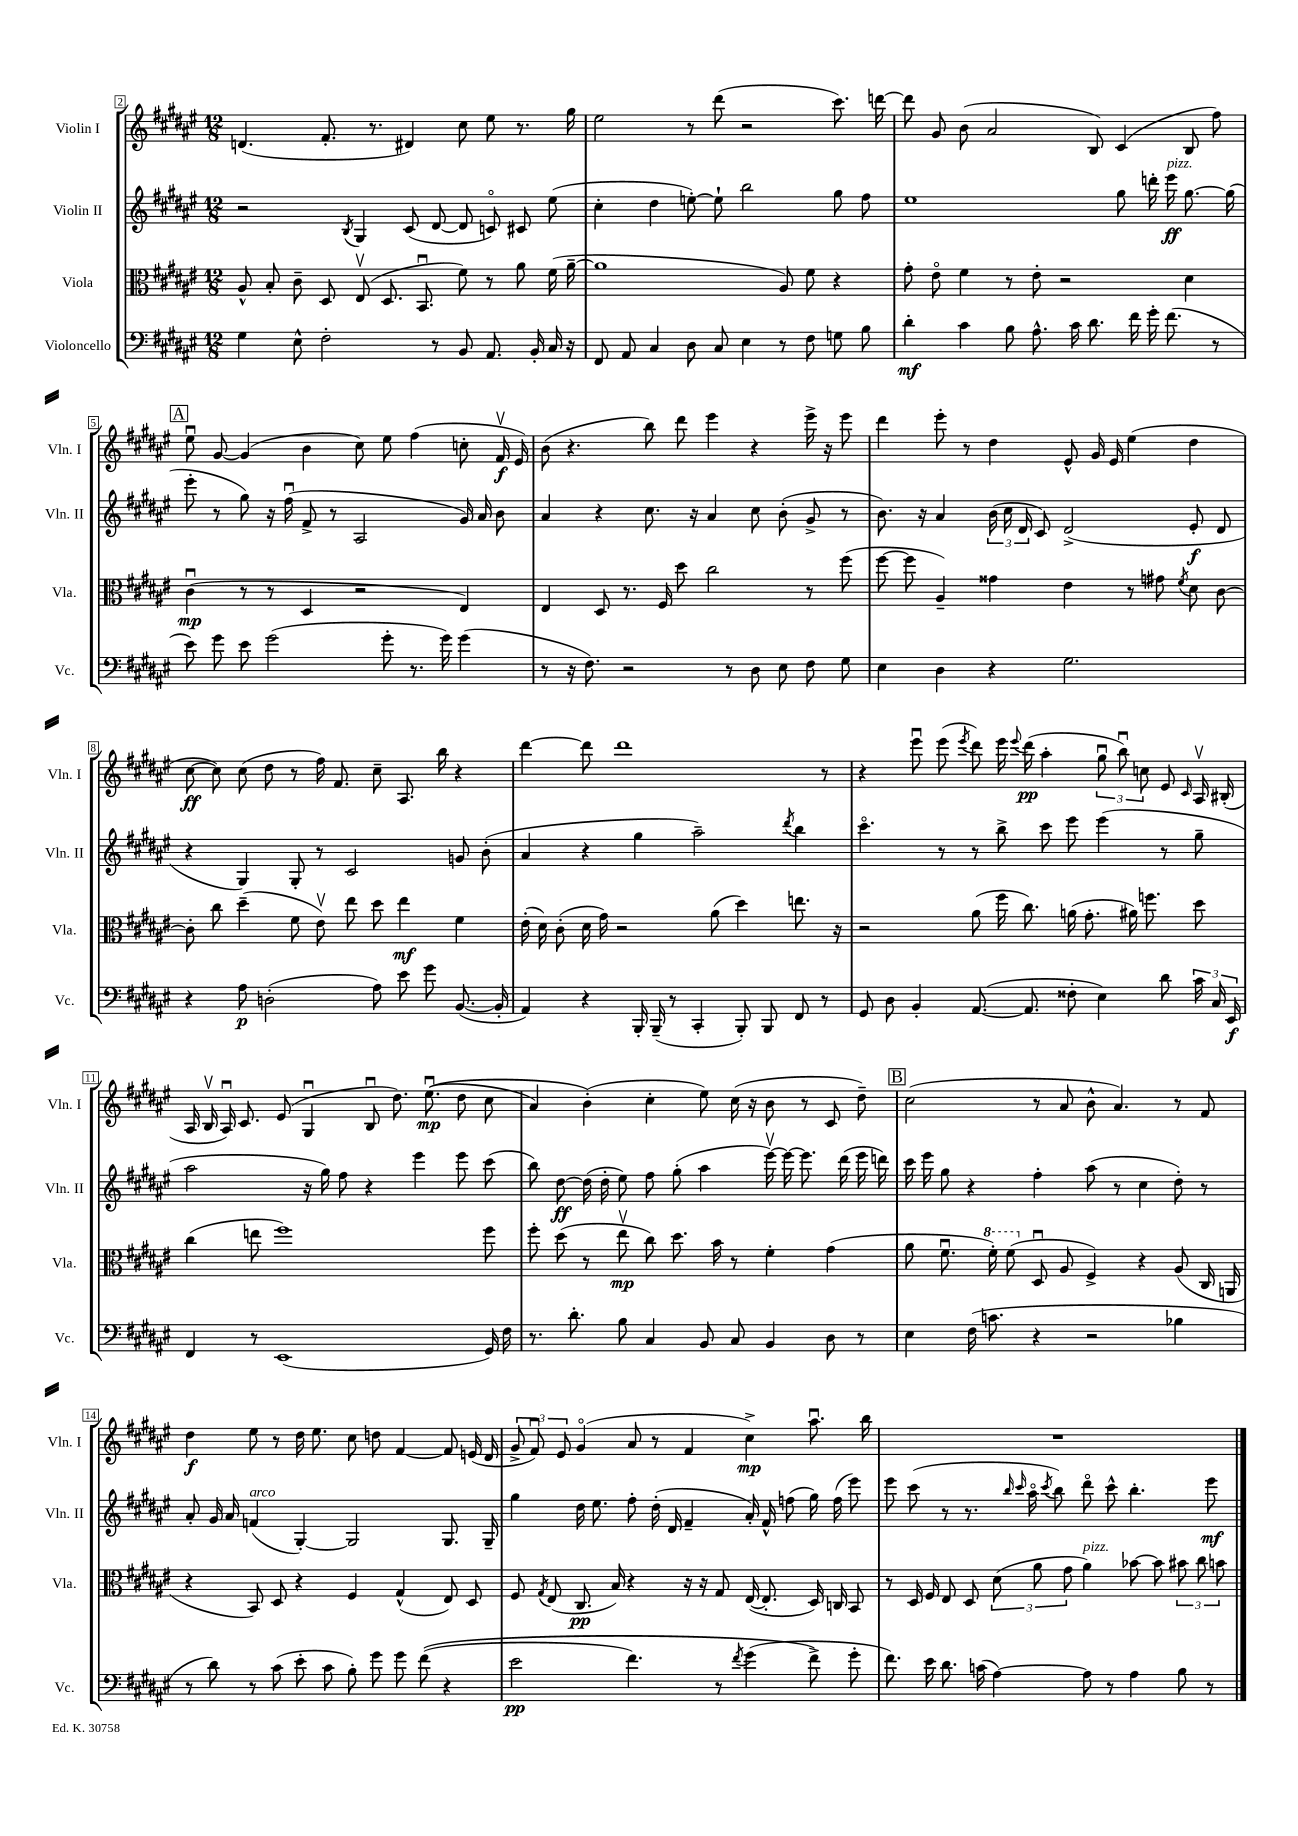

**kern	**kern	**kern	**kern
*staff4	*staff3	*staff2	*staff1
*clefF4	*clefC3	*clefG2	*clefG2
*k[f#c#g#d#a#e#]	*k[f#c#g#d#a#e#]	*k[f#c#g#d#a#e#]	*k[f#c#g#d#a#e#]
*M12/8	*M12/8	*M12/8	*M12/8
4G#\	8A#^^/	2r	(4.d/
.	8B'/	.	.
8E#^^\	8c#~\	.	.
2F#'\	8D#/	.	8.f#'/
.	.	8qB/	.
.	(8E#v/	4G#/	.
.	.	.	8.r
.	8.D#/	.	.
.	.	(8c#/	4d#/)
.	8.BBu/	.	.
8r	.	[8d#/	.
8BB/	8f#\)	8d#/]	8cc#\
8.AA#/	8r	8co/)	8ee#\
.	8a#\	8c#/	8.r
16BB'/	.	.	.
16C#/	(16f#\	(8ee#\	.
16r	[16a#~\	.	16gg#\
=	=	=	=
8FF#/	1a#]	4cc#'\	2ee#\
8AA#/	.	.	.
4C#/	.	4dd#\	.
8D#\	.	[8ee'\)	8r
8C#/	.	8ee`\]	(8ddd#\
4E#\	.	2bb\	2r
8r	8A#/)	.	.
8F#\	8f#\	.	.
8G\	4r	8gg#\	8.ccc#\)
8B\	.	8ff#\	.
.	.	.	[16ddd\
=	=	=	=
4d#'\	8g#'\	1ee#	8ddd\]
.	8e#o\	.	8g#/
4c#\	4f#\	.	(8b\
.	.	.	2a#/
8B\	8r	.	.
8.A#^^\	8e#'\	.	.
.	2r	.	.
16c#\	.	.	.
8.d#\	.	.	8B/)
.	.	8gg#\	(4c#/
16f#\	.	.	.
16g#'\	.	16ddd'\	.
(8.f#\	.	16eee#\	.
.	4d#\	[8.gg#\	8B/
8r	.	.	8ff#\)
.	.	(16gg#\]	.
=	=	=	=
8e#\)	(4c#u\	8eee#'\	8ee#u\
8g#\	.	8r	[8g#/
8e#\	8r	8gg#\)	(4g#/]
(2g#\	8r	16r	.
.	.	(16ff#u\	.
.	4D#/	8f#^/	4b\
.	.	8r	.
.	2r	2A#/	8cc#\)
8g#'\	.	.	8ee#\
8.r	.	.	(4ff#\
16g#\)	.	.	.
(4g#\	4E#/)	16g#/)	8cc'\
.	.	16a#/	.
.	.	8b\	16f#v/
.	.	.	16e#/)
=	=	=	=
8r	4E#/	4a#/	(8b\
16r	.	.	4.r
8.F#\)	.	.	.
.	8D#/	4r	.
2r	8.r	.	.
.	.	8.cc#\	8bb\)
.	16F#/	.	.
.	8dd#\	.	8ddd#\
.	.	16r	.
.	2cc#\	4a#/	4eee#\
8r	.	.	.
8D#\	.	8cc#\	4r
8E#\	.	(8b'\	.
8F#\	8r	8g#^/	16eee#^\
.	.	.	16r
8G#\	(8ff#\	8r	8eee#\
=	=	=	=
4E#\	[8ff#\	8.b\)	4ddd#\
.	8ff#\]	.	.
.	.	16r	.
4D#\	4A#~/)	4a#/	8eee#'\
.	.	.	8r
4r	4g##\	(24b\	4dd#\
.	.	24cc#\	.
.	.	24d#/	.
.	.	8c#/)	.
2.G#\	4e#\	(2d#^/	8e#^^/
.	.	.	16g#/
.	.	.	16e#/
.	8r	.	(4ee#\
.	8g#\	.	.
.	8qf#/	.	.
.	8d#\	8e#'/	4dd#\
.	[8c#\	8d#/	.
=	=	=	=
4r	8c#'\]	4r	[8cc#\
.	8cc#\	.	8cc#\])
8A#\	(4dd#~\	4G#/)	(8cc#\
(2D'\	.	.	8dd#\
.	8f#\	8G#'/	8r
.	8e#v\)	8r	16ff#\)
.	.	.	8.f#/
.	8ee#\	2c#/	.
8A#\)	8dd#\	.	8cc#~\
8e#\	4ee#\	.	8.A#/
8g#\	.	.	.
.	.	.	16bb\
([8.BB/	4f#\	8g/	4r
.	.	(8b'\	.
16BB'/]	.	.	.
=	=	=	=
4AA#/)	(16e#'\	4a#/	[4ddd#\
.	16d#\)	.	.
.	(8c#'\	.	.
4r	16d#\	4r	8ddd#\]
.	16g#\)	.	.
.	2r	.	1ddd#
16BBB'/	.	4gg#\	.
(16BBB~/	.	.	.
8r	.	.	.
4CC#'/	.	2aa#~\)	.
.	(8a#\	.	.
8BBB'/)	4dd#\)	.	.
8BBB/	.	.	.
.	.	8qddd#/	.
8FF#/	8.ee\	4bb\	.
8r	.	.	8r
.	16r	.	.
=	=	=	=
8GG#/	2r	4.ccc#o\	4r
8D#\	.	.	.
4BB'/	.	.	8eee#u\
.	.	8r	(8eee#\
.	.	.	8qeee#/
([8.AA#/	(8a#\	8r	8ddd#\)
.	16ff#\	8bb^\	16eee#\
.	.	.	8qqeee#/
8.AA#/]	8.cc#\)	.	(16ddd#\
.	.	8ccc#\	4aa#'\
8F##'\	(16a\	8eee#\	.
.	8.g#'\	.	.
4E#\)	.	(4eee#\	12gg#u\
.	.	.	12bbu\)
.	16a#\)	.	.
.	.	.	12cc\
.	8.ff\	.	.
8d#\	.	8r	8e#/
.	.	.	16qqc#/
24c#\	8dd#\	8gg#~\	16A#v/
24C#/	.	.	.
.	.	.	(16B#'/
24EE#/	.	.	.
=	=	=	=
4FF#/	(4cc#\	2aa#\	16A#/
.	.	.	16Bv/
.	.	.	16A#u/)
.	.	.	8.c#/
8r	8ee\	.	.
(1EE#	1ff#)	.	(8e#/
.	.	16r	4G#u/
.	.	16gg#\)	.
.	.	8ff#\	.
.	.	4r	8Bu/
.	.	.	8.dd#\)
.	.	4eee#\	.
.	.	.	&((8.ee#u\
.	.	8eee#\	8dd#\
16GG#/)	8ff#\	(8ccc#\	8cc#\
16F#\	.	.	.
=	=	=	=
8.r	8ff#'\	8bb\)	4a#/)
.	(8dd#\	[8dd#\	.
8.d#'\	.	.	.
.	8r	(16dd#\]	(4b'\&)
.	.	16dd#'\	.
8B\	8ee#v\	8ee#\)	.
4C#/	8cc#\)	8ff#\	4cc#'\
.	8.dd#\	(8gg#'\	.
8BB/	.	4aa#\	8ee#\)
.	16b\	.	.
8C#/	8r	.	(16cc#\
.	.	.	16r
4BB/	4f#'\	[16eee#v\)	8b\
.	.	16eee#\_	.
.	.	8.eee#\]	8r
8D#\	(4g#\	.	8c#/
.	.	(16ddd#\	.
8r	.	16eee#\	8dd#~\)
.	.	16ddd\)	.
=	=	=	=
4E#\	8a#\	16ccc#\	(2cc#\
.	.	16eee#\	.
.	8.f#u\	8gg#\	.
(16F#\	.	4r	.
8.c\	16ff#'\)	.	.
.	(8ff#\	.	.
4r	8D#u/	4ff#'\	8r
.	8A#/	.	8a#/
2r	4F#^/)	(8aa#\	8b^^\
.	.	8r	4.a#/)
.	4r	4cc#\	.
4B-\	(8A#/	8dd#'\)	8r
.	16C#/	8r	8f#/
.	16AA/	.	.
=	=	=	=
8r	4r	8a#'/	4dd#\
8d#\)	.	16g#/	.
.	.	16a#/	.
8r	8BB/)	(4f/	8ee#\
(8c#\	8D#/	.	8r
8e#'\	4r	[4G#'/)	16dd#\
.	.	.	8.ee#\
8c#\	.	.	.
8B'\)	4F#/	2G#/]	8cc#\
8g#\	.	.	8dd\
8g#\	(4G#^^/	.	[4f#/
&((8f#\	.	.	.
4r	8E#/)	8.G#/	8f#/]
.	8D#/	.	(16e/
.	.	16G#~/	16d#/
=	=	=	=
2e#\	8F#/	4gg#\	12g#^/
.	.	.	12f#u/)
.	8qG#/	.	.
.	(8E#/	.	.
.	.	.	12e#/
.	8.C#/	16dd#\	(4g#o/
.	.	8.ee#\	.
.	16B/)	.	.
4.f#\)	4r	8ff#'\	8a#/
.	.	(16dd#'\	8r
.	.	16d#/	.
.	16r	4f#~/	4f#/
.	16r	.	.
8r	8G#/	.	.
8qf#/	.	.	.
(4g#\	([16E#/	16a#'/)	4cc#^\)
.	8.E#'/]	16f#^^/	.
.	.	(8ff\	.
8f#^\&)	16D#/)	16gg#\)	8.aa#u\
.	16C/	(16ff\	.
8g#'\	8BB/	8eee#\)	.
.	.	.	16bb\
=	=	=	=
8.f#\)	8r	8eee#\	1.r
.	16D#/	(8ccc#\	.
16e#\	16F#/	.	.
8.d#\	8E#/	8r	.
.	8D#/	8.r	.
(16c\	.	.	.
[4A#\)	(12d#\	.	.
.	.	16qqbb/	.
.	.	16qqccc#/	.
.	.	16aa#o\	.
.	12a#\	.	.
.	.	8qccc#/	.
.	.	8bb\)	.
.	12g#\	.	.
8A#\]	4a#\)	8ddd#o\	.
8r	.	8ccc#^^\	.
4A#\	[8b-\	4.bb'\	.
.	8b-\]	.	.
8B\	12b#\	.	.
.	12cc#\	.	.
8r	.	8eee#\	.
.	12b\	.	.
==	==	==	==
*-	*-	*-	*-
